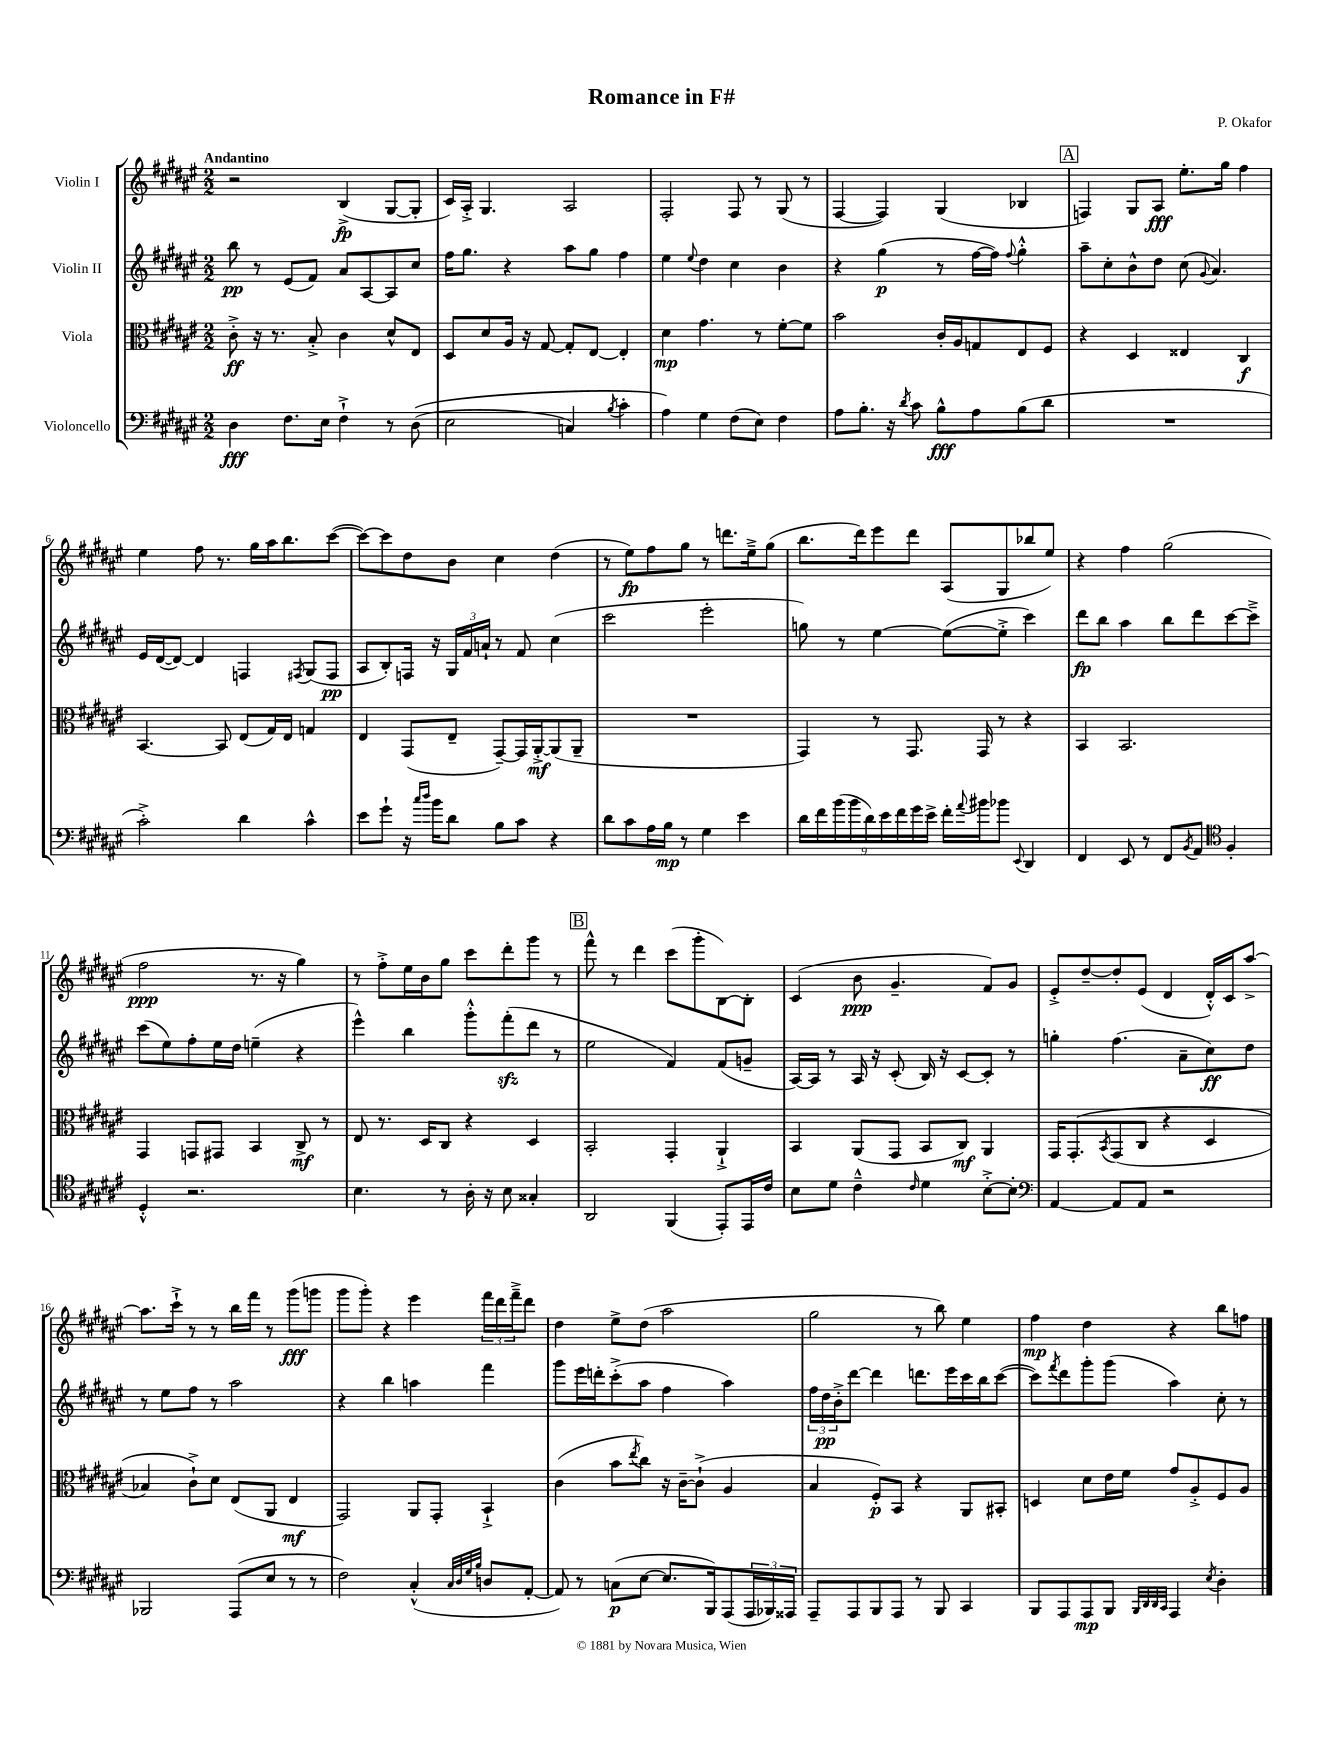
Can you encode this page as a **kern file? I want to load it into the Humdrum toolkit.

**kern	**kern	**kern	**kern
*staff4	*staff3	*staff2	*staff1
*clefF4	*clefC3	*clefG2	*clefG2
*k[f#c#g#d#a#e#]	*k[f#c#g#d#a#e#]	*k[f#c#g#d#a#e#]	*k[f#c#g#d#a#e#]
*M2/2	*M2/2	*M2/2	*M2/2
4D#\	8c#'^\	8bb\	2r
.	16r	8r	.
.	8.r	.	.
8.F#\L	.	(8e#/L	.
.	8B'^/	8f#/J)	.
16E#\Jk	.	.	.
4F#`^\	4c#\	8a#/L	(4B^/
.	.	[8A#/	.
8r	8d#^^/L	8A#/]	[8G#/L
&((8D#\	8E#/J	8cc#/J	8G#'/]J
=	=	=	=
2E#\	8D#/L	16ff#\LK	16c#/LL)
.	.	8.gg#\J	16A#'^/JJ
.	8d#/	.	4.G#/
.	16A#/Jk	4r	.
.	16r	.	.
.	[8G#/	.	.
4C/)	8G#'/]L	8aa#\L	2A#/
.	[8E#/J	8gg#\J	.
8qB/	.	.	.
4c#'\	4E#'/]	4ff#\	.
=	=	=	=
4A#\&)	4d#\	4ee#\	2F#'/
.	.	8qqee#/	.
4G#\	4.g#\	4dd#\	.
(8F#\L	.	4cc#\	8F#/
8E#\J)	8r	.	8r
4F#\	[8f#'\L	4b\	(8G#/
.	8f#\]J	.	8r
=	=	=	=
8A#\L	2b\	4r	[4F#/
8.B'\J	.	.	.
.	.	(4gg#\	4F#/])
16r	.	.	.
8qd#/	.	.	.
8c#\	.	.	.
8B^^\L	16c#'/LL	8r	(4G#/
.	16A#/J	.	.
8A#\	8G/	[16ff#\LL	.
.	.	16ff#\]JJ)	.
.	.	8qqff#/	.
(8B\	8E#/	4gg#'^^\	4B-/
8d#\J	8F#/J	.	.
=	=	=	=
1r	4r	8aa#~\L	4F/)
.	.	8cc#'\	.
.	4D#/	8b^^\	8G#/L
.	.	8dd#\J	8A#/J
.	4E##/	(8cc#\	8.ee#'\L
.	.	8qqg#/	.
.	.	4.a#/)	.
.	.	.	16gg#\Jk
.	4C#/	.	4ff#\
=	=	=	=
2c#'^\)	[4.BB/	16e#/LL	4ee#\
.	.	([16d#/J	.
.	.	8d#/_J)	.
.	.	4d#/]	8ff#\
.	8BB/]	.	8.r
4d#\	(8E#/L	4F/	.
.	.	.	16gg#\LL
.	16G#/L)	.	16aa#\J
.	16E#/JJ	.	8.bb\
.	.	8qF#/	.
4c#^^\	4G/	(8G#/L	.
.	.	8F#/J	([8ccc#\J
=	=	=	=
8e#\L	4E#/	8A#/L	8ccc#\_L)
8g#`\J	.	8B'/)	8ccc#\]
16r	(8GG#/L	16F/Jk	8dd#\
16qqcc#/LL	.	.	.
16qqdd#/JJ	.	.	.
16b\LK	.	16r	.
8d#\J	8E#~/J	24G#/LL	8b\J
.	.	24f#/	.
.	.	24a`/JJ	.
8B\L	[8GG#~/L)	8r	4cc#\
8c#\J	16GG#/]L	8f#/	.
.	[16AA#'^/J	.	.
4r	(8AA#/]	(4cc#\	(4dd#\
.	8AA#~/J	.	.
=	=	=	=
8d#\L	1r	2ccc#\	8r
8c#\	.	.	8ee#\L)
16A#\L	.	.	8ff#\
16B\JJ	.	.	.
8r	.	.	8gg#\J
4G#\	.	2eee#'\	8r
.	.	.	8.ddd\L
4e#\	.	.	.
.	.	.	16ee#~^\k
.	.	.	(8gg#\J
=	=	=	=
18d#\LL	4GG#/)	8gg\)	8.bb\L
18f#\	.	.	.
(18b\	.	.	.
.	.	8r	.
18b\	.	.	.
.	.	.	16ddd#\k)
18d#\)	.	.	.
.	8r	[4ee#\	8eee#\
18e#\	.	.	.
18f#\	.	.	.
.	8.GG#/	.	8ddd#\J
18g#\	.	.	.
18e#^\JJ	.	.	.
16f#'\LL	.	(8ee#\_L	(8A#/L
8qqa#/	.	.	.
16b#\J	16GG#/	.	.
8b-\J	8r	8ee#'^\]J	8G#/
8qqEE#/	.	.	.
4DD#/	4r	4ccc#\)	8bb-/
.	.	.	8ee#/J)
=	=	=	=
4FF#/	4BB/	8ddd#\L	4r
.	.	8bb\J	.
8EE#/	2.BB/	4aa#\	4ff#\
8r	.	.	.
8FF#/L	.	8bb\L	(2gg#\
8qBB/	.	.	.
8AA#/J	.	8ddd#\	.
*clefC4	*	*	*
4F#'/	.	[8ccc#\	.
.	.	8ccc#~^\]J	.
=	=	=	=
4D#'^^/	4GG#/	(8ccc#\L	2ff#\
.	.	8ee#\)	.
2.r	8GG/L	8ff#'\	.
.	8GG#/J	16ee#\L	.
.	.	16dd#\JJ	.
.	4BB/	(4ee~\	8.r
.	.	.	16r
.	8C#^/	4r	4gg#\)
.	8r	.	.
=	=	=	=
4.B\	8E#/	4eee#^^\)	8r
.	8.r	.	8ff#'^\L
.	.	4bb\	16ee#\L
.	16D#/LK	.	16b\J
8r	8C#/J	.	8gg#\J
16A#'\	4r	8ggg#'^^\L	8ccc#\L
16r	.	.	.
8B\	.	(8fff#'\	8ddd#'\
4G##'/	4D#/	8ddd#\J	8ggg#\J
.	.	8r	8r
=	=	=	=
2AA#/	2BB'/	2ee#\	8fff#^^\
.	.	.	8r
.	.	.	4ddd#\
(4FF#/	4GG#'/	4f#/)	(8ccc#\L
.	.	.	8ggg#'\
8EE#'/L)	4AA#`^/	(8f#/L	[8B\)
16EE#/L	.	8g~/J	8B'\]J
16c#/JJ	.	.	.
=	=	=	=
8B\L	4BB/	[16A#/LL)	(4c#/
.	.	16A#/]JJ	.
8d#\J	.	8r	.
4c#~^^\	(8AA#/L	16A#/	8b\
.	.	16r	.
.	8GG#/J	(8c#'/	4.g#~/
16qqc#/	.	.	.
4d#\	8BB/L	16B/)	.
.	.	16r	.
.	8C#/J)	[8c#/L	.
[8B'^\L	4AA#/	8c#'/]J	8f#/L)
8B'\]J	.	8r	8g#/J
=	=	=	=
*clefF4	*	*	*
[4AA#/	16GG#/LK	4gg'\	8e#'^/L
.	&(8.GG#'/	.	.
.	.	.	[8dd#~/
.	8qBB/	.	.
8AA#/]L	(8GG#/	(4.ff#\	8dd#'/]
8AA#/J	8C#/J	.	(8e#/J
2r	4r	.	4d#/
.	.	8a#~\L	.
.	4D#/	8cc#\)	16d#'^^/LL)
.	.	.	16c#/J
.	.	8dd#\J	[8aa#^/J
=	=	=	=
2BBB-/	4B-/)	8r	8.aa#\]L
.	.	8ee#\L	.
.	.	.	16ccc#`^\Jk
.	8c#`^\L&)	8ff#\J	8r
.	8d#\J	8r	8r
(8AAA#/L	(8E#/L	2aa#\	16bb\LL
.	.	.	16fff#\JJ
8E#/J	8AA#/J	.	8r
8r	4E#/	.	(8ggg#\L
8r	.	.	8ggg\J
=	=	=	=
2F#\)	2GG#/)	4r	8ggg#\L
.	.	.	8ggg#'\J)
.	.	4bb\	4r
(4C#'^^/	8AA#/L	4aa\	4eee#\
.	8GG#'/J	.	.
32qqC#/LLL	.	.	.
32qqD#/	.	.	.
32qqG#/	.	.	.
32qqB/JJJ	.	.	.
8D/L	4BB`^/	4fff#\	24fff#\LL
.	.	.	24ddd#\
.	.	.	24fff#~^\J
[8AA#'/J	.	.	8ddd#\J
=	=	=	=
8AA#/])	(4c#\	8ggg#\L	4dd#\
8r	.	16eee#\L	.
.	.	16ddd'\J	.
(8C\L	8b\L	(8ccc#'^\	8ee#^\L
.	8qee#/	.	.
[8E#\J	8cc#\J)	8aa#\J	(8dd#\J
8.E#/]L	16r	4ff#\	2aa#\
.	[16c#~\LK	.	.
.	(8c#`^\]J	.	.
16BBB/k)	.	.	.
(8AAA#/	4A#/	4aa#\)	.
24AAA#/L	.	.	.
24BBB-/)	.	.	.
24AAA##/JJ	.	.	.
=	=	=	=
8AAA#~/L	4B/	24ff#\LL	2gg#\
.	.	24dd#\	.
.	.	24b'^\J	.
8AAA#/	.	[8ddd#\J	.
8BBB/	8F#'/L)	4ddd#\]	.
8AAA#/J	8BB/J	.	.
8r	4r	8.ddd\L	8r
8BBB/	.	.	8bb\)
.	.	16eee#\L	.
4CC#/	8AA#/L	16ccc#\	4ee#\
.	.	16bb\J	.
.	8BB#'/J	([8ccc#\J	.
=	=	=	=
8BBB/L	4D/	8ccc#\]L)	4ff#\
.	.	8qfff#/	.
8AAA#/	.	8ddd#\	.
8AAA#/	8d#\L	8ggg#'\	4dd#\
8BBB/J	16e#\L	(8ggg#\J	.
.	16f#\JJ	.	.
32qqBBB/LLL	.	.	.
32qqDD#/	.	.	.
32qqDD#/	.	.	.
32qqCC#/JJJ	.	.	.
4AAA#/	8g#/L	4aa#\)	4r
.	8A#'^/	.	.
8qE#/	.	.	.
4D#'\	8F#/	8cc#'\	8bb\L
.	8A#/J	8r	8ff\J
==	==	==	==
*-	*-	*-	*-
